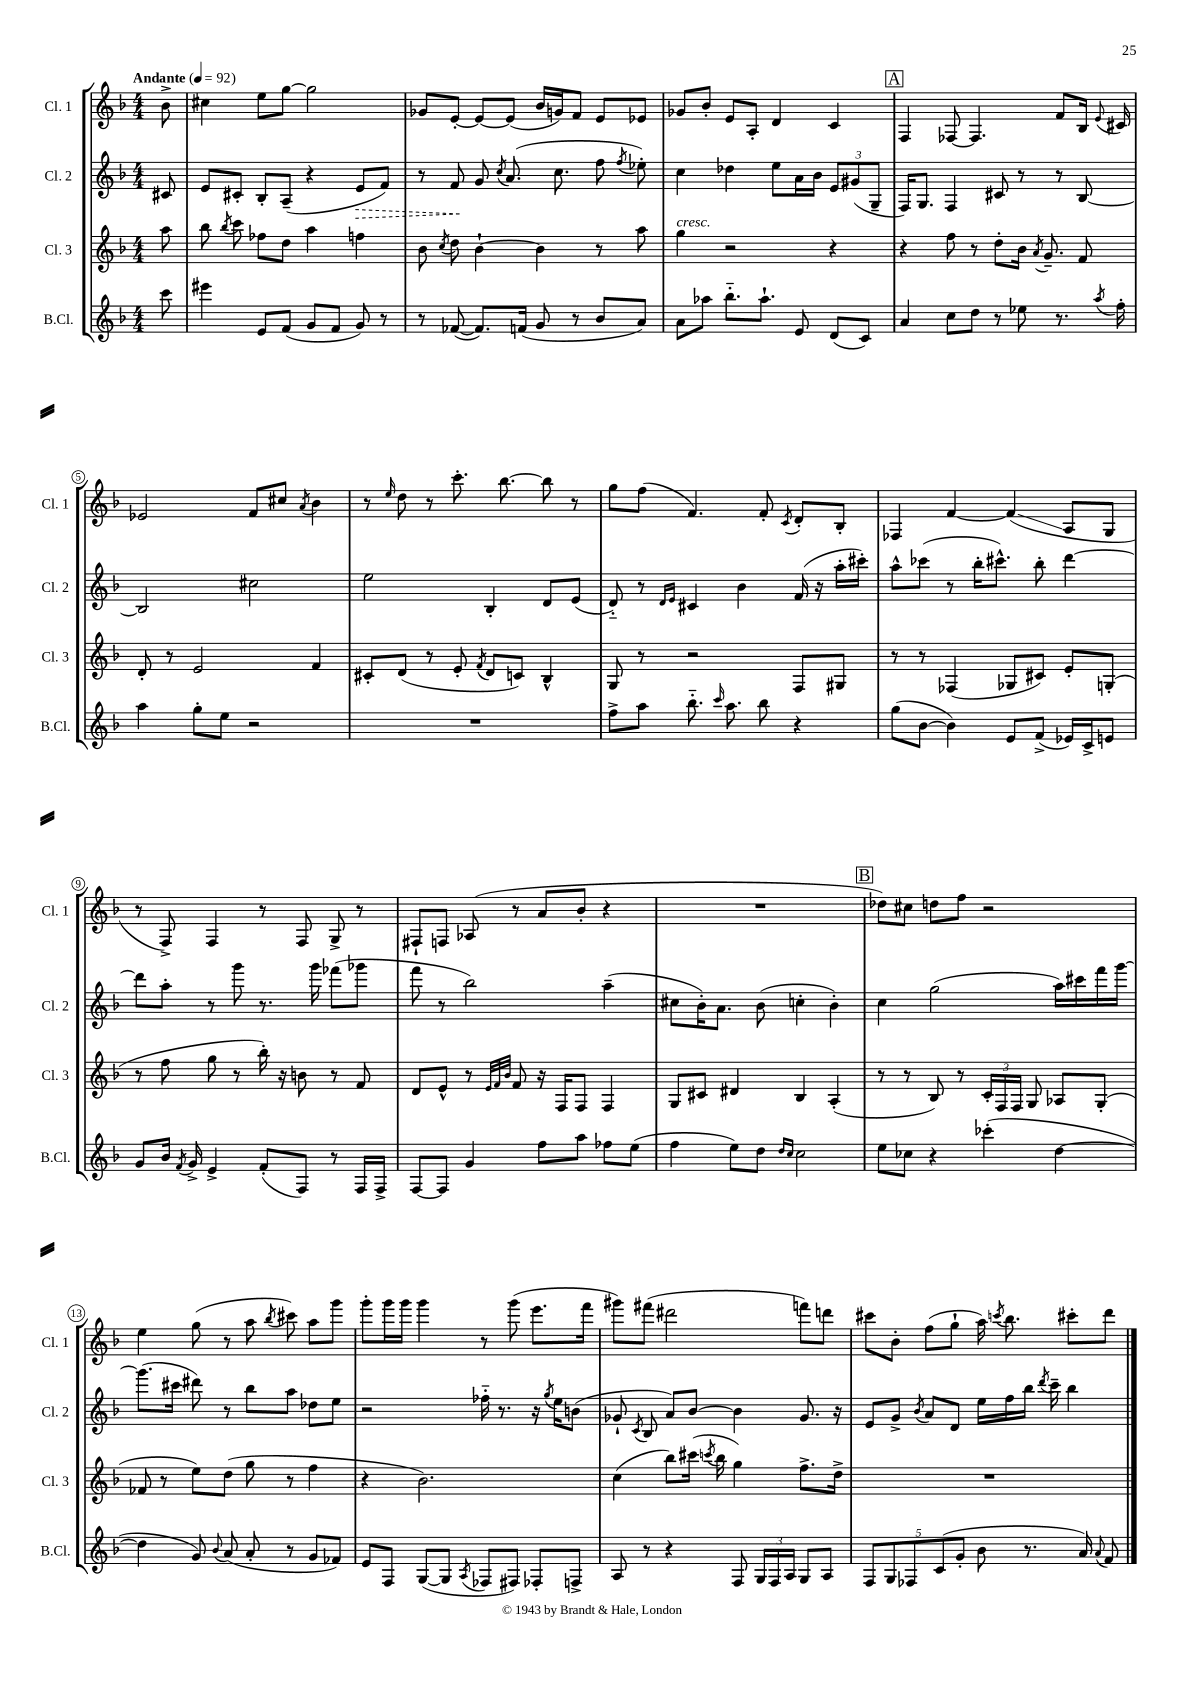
<<
\new StaffGroup <<
\new Staff = "s0" \with { instrumentName = "Cl. 1" shortInstrumentName = "Cl. 1" } {
    \clef treble \key f \major \numericTimeSignature \time 4/4 \partial 8 \tempo "Andante" 4 = 92
    \autoBeamOff bes'8-> |
    cis''4 e''8[ g''8]~ g''2 |
    ges'8[ e'8]~-. e'8[~ e'8]( bes'16[ g'16) f'8] e'8[ ees'8] |
    ges'8[ bes'8]-. e'8[ a8]-. d'4 c'4 |
    \mark \markup { \box "A" } f4 fes8~ fes4. f'8[ bes16] \appoggiatura { e'8 } cis'16 |
    ees'2 f'8[ cis''8] \acciaccatura { a'8 } bes'4 |
    r8 \grace { e''16 } d''8 r8 c'''8.-. bes''8.~ bes''8 r8 |
    g''8[ f''8]( f'4.) f'8-. \acciaccatura { c'8 } d'8[-. bes8]-. |
    fes4 f'4~ f'4\glissando( a8[ g8] |
    r8 f8->) f4 r8 f8 g8-> r8 |
    fis8[-! f8] aes8( r8 a'8[ bes'8]-. r4 |
    R1 |
    \mark \markup { \box "B" } des''8[) cis''8] d''8[ f''8] r2 |
    e''4 g''8( r8 a''8 \acciaccatura { bes''8 } cis'''8) a''8[ g'''8] |
    g'''8[-. g'''16 g'''16] g'''4 r8 g'''8( e'''8.[ f'''16] |
    gis'''8[) fis'''8]( dis'''2 f'''8[) d'''8] |
    cis'''8[ bes'8]-. f''8[( g''8]-! a''16) \acciaccatura { c'''8 } bes''8. cis'''8[-. d'''8] \bar "|." |
}
\new Staff = "s1" \with { instrumentName = "Cl. 2" shortInstrumentName = "Cl. 2" } {
    \clef treble \key f \major \numericTimeSignature \time 4/4 \partial 8
    \autoBeamOff cis'8 |
    e'8[ cis'8]-. bes8[-. a8]--( r4 \once \override Hairpin.style = #'dashed-line e'8[\> f'8]) |
    r8 f'8\! g'8 \acciaccatura { c''8 } a'8.( c''8. f''8 \acciaccatura { f''8 } ees''8-.) |
    c''4 des''4 e''8[ a'16 bes'16] \tuplet 3/2 { e'8[ gis'8( g8]-- } |
    \mark \markup { \box "A" } f16[) g8.] f4 cis'8 r8 r8 bes8~ |
    bes2 cis''2 |
    e''2 bes4-. d'8[ e'8]( |
    d'8-_) r8 \grace { d'16[ e'16] } cis'4 bes'4 f'16( r16 a''16[-. cis'''16]-.) |
    a''8[-^ ces'''8]( r8 bes''16[-. cis'''8.]-^) bes''8-. d'''4~ |
    d'''8[ a''8]-. r8 g'''8 r8. g'''16 fes'''8[( ges'''8] |
    f'''8 r8 bes''2) a''4--( |
    cis''8[ bes'16-.) a'8.] bes'8( c''4-. bes'4-.) |
    \mark \markup { \box "B" } c''4 g''2( a''16[) cis'''16 f'''16 g'''16]~ |
    g'''8.[( cis'''16] dis'''8) r8 bes''8[ a''8] des''8[ e''8] |
    r2 fes''16-_ r8. r16 \acciaccatura { g''8 } e''16[ b'8]( |
    ges'8-! \acciaccatura { c'8 } bes8 a'8[) bes'8]~ bes'4 ges'8. r16 |
    e'8[ g'8]-> \acciaccatura { bes'8 } a'8[ d'8] e''16[ f''16 bes''16] \acciaccatura { d'''8 } c'''16-- bes''4 \bar "|." |
}
\new Staff = "s2" \with { instrumentName = "Cl. 3" shortInstrumentName = "Cl. 3" } {
    \clef treble \key f \major \numericTimeSignature \time 4/4 \partial 8
    \autoBeamOff a''8 |
    bes''8 \acciaccatura { bes''8 } c'''8 fes''8[ d''8] a''4 f''4 |
    bes'8 \acciaccatura { c''8 } d''8 bes'4~-! bes'4 r8 a''8 |
    g''4^\markup { \italic "cresc." } r2 r4 |
    \mark \markup { \box "A" } r4 f''8 r8 d''8[-. bes'16] \acciaccatura { a'8 } g'8.-- f'8 |
    d'8-. r8 e'2 f'4 |
    cis'8[-. d'8]( r8 e'8-. \acciaccatura { f'8 } d'8[ c'8]) bes4-^ |
    g8 r8 r2 f8[ gis8] |
    r8 r8 fes4( ges8[ cis'8]) e'8[-. g8]-.( |
    r8 f''8 g''8 r8 bes''16-.) r16 b'8 r8 f'8 |
    d'8[ e'8]-^ r8 \grace { e'32[ f'32 bes'32] } f'8 r16 f16[ f8] f4 |
    g8[ cis'8] dis'4 bes4 a4-.( |
    \mark \markup { \box "B" } r8 r8 bes8) r8 \tuplet 3/2 { c'16[-. f16 f16] } g8 aes8[ g8]-.( |
    fes'8 r8 e''8[) d''8]( g''8 r8 f''4 |
    r4 bes'2.) |
    c''4( bes''8[) cis'''16]( \acciaccatura { c'''8 } bes''16 g''4) f''8.[-> d''16]-> |
    R1 \bar "|." |
}
\new Staff = "s3" \with { instrumentName = "B.Cl." shortInstrumentName = "B.Cl." } {
    \clef treble \key f \major \numericTimeSignature \time 4/4 \partial 8
    \autoBeamOff c'''8 |
    eis'''4 e'8[ f'8]( g'8[ f'8] g'8) r8 |
    r8 fes'8~( fes'8.[) f'16]( g'8 r8 bes'8[ a'8]) |
    a'8[ aes''8] bes''8.[-_ aes''8.]-! e'8 d'8[( c'8]) |
    \mark \markup { \box "A" } a'4 c''8[ d''8] r8 ees''8 r8. \acciaccatura { a''8 } f''16-. |
    a''4 g''8[-. e''8] r2 |
    R1 |
    f''8[-> a''8] bes''8.-_ \grace { c'''16 } a''8. bes''8 r4 |
    g''8[( bes'8]~ bes'4) e'8[ f'8]->( ees'16[) c'16-> e'8] |
    g'8[ bes'16] \acciaccatura { f'8 } g'16-> e'4-> f'8[-.( f8]) r8 f16[ f16]-> |
    f8[~ f8] g'4 f''8[ a''8] fes''8[ e''8]( |
    f''4 e''8[) d''8] \grace { d''16[ c''16] } c''2 |
    \mark \markup { \box "B" } e''8[ ces''8] r4 ces'''4-.( d''4~ |
    d''4 g'8) \appoggiatura { bes'8 } a'8( a'8-. r8 g'8[ fes'8]) |
    e'8[ f8] g8[~( g8] \acciaccatura { a8 } fes8[ fis8]) fes8[-. f8]-> |
    a8 r8 r4 f8 \tuplet 3/2 { g16[ f16 a16] } g8[ a8] |
    \tuplet 5/4 { f8[ g8 fes8 c'8( g'8]-. } bes'8 r8. a'16) \appoggiatura { a'8 } f'8 \bar "|." |
}
>>
>>
\layout { \context { \Score \override BarNumber.stencil = #(make-stencil-circler 0.1 0.3 ly:text-interface::print) } }
